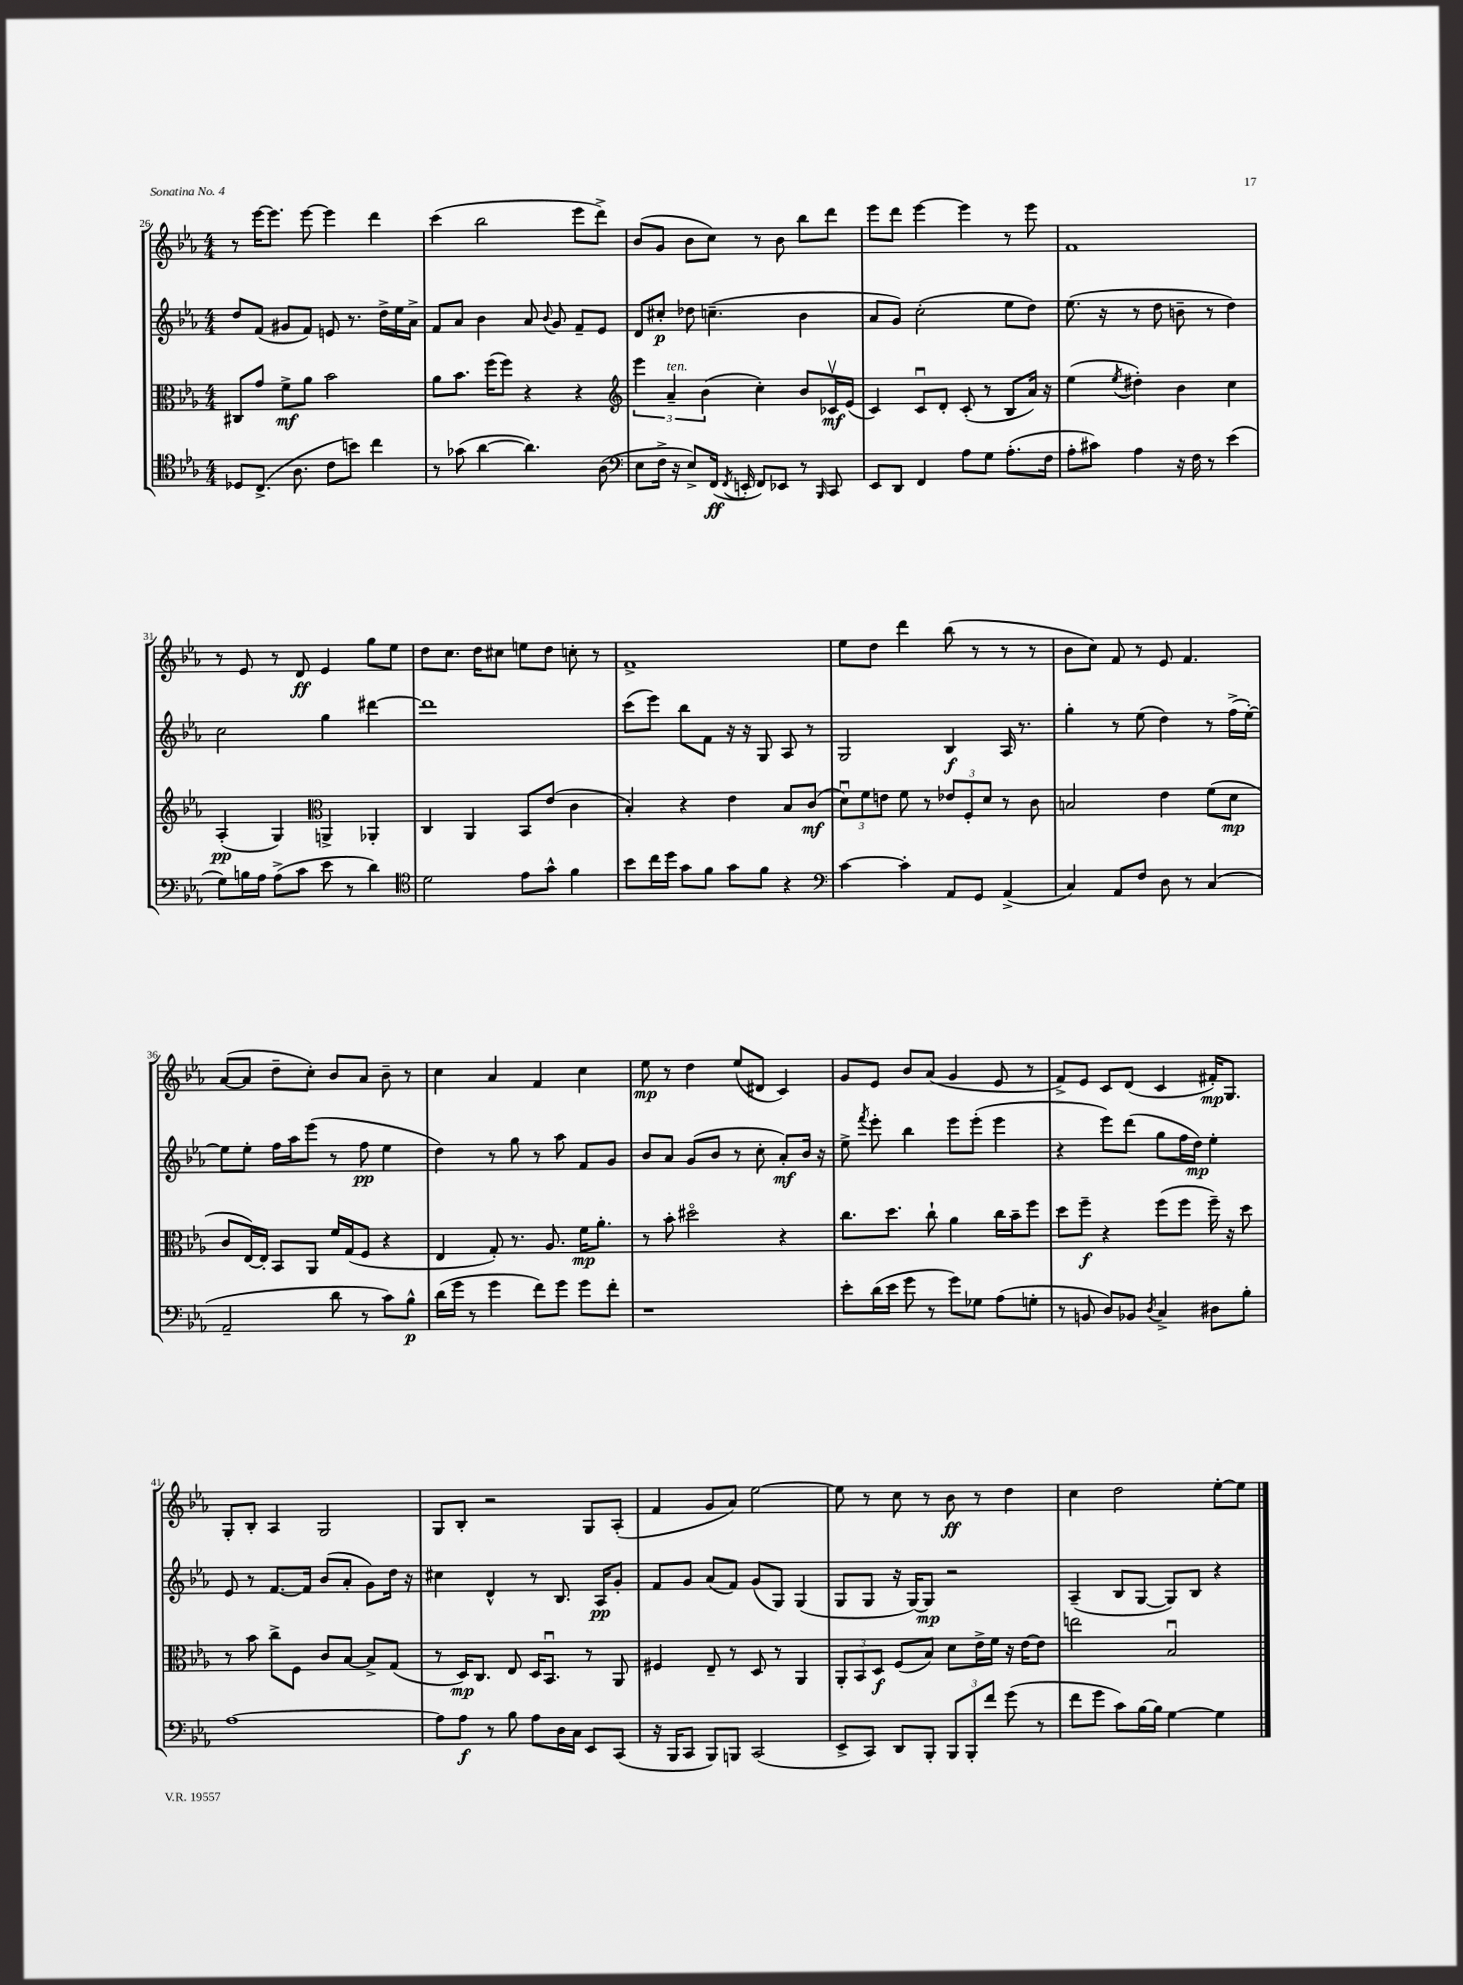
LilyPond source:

<<
\new StaffGroup <<
\new Staff = "s0" {
    \clef treble \key ees \major \numericTimeSignature \time 4/4
    \autoBeamOff r8 ees'''16[~ ees'''8.] ees'''8~ ees'''4 d'''4 |
    c'''4( bes''2 ees'''8[ d'''8]->) |
    bes'8[( g'8] bes'8[ c''8]) r8 bes'8 bes''8[ d'''8] |
    ees'''8[ d'''8] ees'''4~ ees'''4 r8 ees'''8 |
    f'1 |
    r8 ees'8 r8 d'8\ff ees'4 g''8[ ees''8] |
    d''8[ c''8.] d''16[ cis''8] e''8[ d''8] c''8-. r8 |
    f'1-> |
    ees''8[ d''8] d'''4 bes''8( r8 r8 r8 |
    bes'8[ c''8]) f'8 r8 ees'8 f'4. |
    aes'8[~( aes'8] d''8[-- c''8]-.) bes'8[ aes'8] bes'8-- r8 |
    c''4 aes'4 f'4 c''4 |
    ees''8\mp r8 d''4 ees''8[( dis'8] c'4) |
    g'8[ ees'8] bes'8[ aes'8]( g'4 ees'8 r8 |
    f'8[->) ees'8] c'8[ d'8]( c'4 fis'16[-.\mp) g8.] |
    g8[-. bes8]-. aes4 g2 |
    g8[ bes8]-. r2 g8[ aes8]-.( |
    f'4 g'8[ aes'8]) ees''2~ |
    ees''8 r8 c''8 r8 bes'8\ff r8 d''4 |
    c''4 d''2 ees''8[~-. ees''8] \bar "|." |
}
\new Staff = "s1" {
    \clef treble \key ees \major \numericTimeSignature \time 4/4
    \autoBeamOff d''8[ f'8]( gis'8[ f'8]) e'8 r8. d''16[-> ees''16 aes'16]-> |
    f'8[ aes'8] bes'4 aes'8 \appoggiatura { bes'8 } g'8 f'8[-- ees'8] |
    d'8[ cis''8]-.\p des''8 c''4.--( bes'4 |
    aes'8[ g'8]) c''2-.( ees''8[ d''8]) |
    ees''8.( r16 r8 d''8 b'8-- r8 d''4) |
    c''2 g''4 dis'''4~ |
    dis'''1 |
    c'''8[( ees'''8]) bes''8[ f'8] r16 r16 g8 aes8 r8 |
    g2 bes4\f aes16 r8. |
    g''4-. r8 ees''8( d''4) r8 f''16[->( ees''16]~-.) |
    ees''8[ ees''8]-. f''16[ aes''16 ees'''8]( r8 f''8\pp ees''4 |
    d''4) r8 g''8 r8 aes''8 f'8[ g'8] |
    bes'8[ aes'8] g'8[( bes'8] r8 c''8-. aes'8[-.\mf) bes'16] r16 |
    ees''8-> \acciaccatura { f'''8 } ees'''8-. bes''4 ees'''8[ ees'''8]-.( ees'''4 |
    r4 ees'''8[) d'''8]( g''8[ f''16 d''16]\mp) ees''4-. |
    ees'8 r8 f'8.[~ f'16] bes'8[( aes'8]-. g'8[) d''16] r16 |
    cis''4 d'4-^ r8 bes8. aes16[\pp g'8]-. |
    f'8[ g'8] aes'8[( f'8]) g'8[( g8]) g4( |
    g8[ g8] r16 g16[~) g8]\mp r2 |
    aes4--( bes8[ g8]~ g8[) bes8] r4 \bar "|." |
}
\new Staff = "s2" {
    \clef alto \key ees \major \numericTimeSignature \time 4/4
    \autoBeamOff cis8[ g'8] f'8[->\mf aes'8] bes'2 |
    aes'8[ bes'8.] f''16[( f''8]) r4 r4 |
    \clef treble \tuplet 3/2 { ees'''4 aes'4--^\markup { \italic "ten." } bes'4( } c''4-.) bes'8[ ces'16\upbow\mf ees'16]( |
    c'4) c'8[\downbow d'8]-. c'8-.( r8 bes8[ aes'16]) r16 |
    ees''4( \acciaccatura { ees''8 } dis''4-.) bes'4 c''4 |
    aes4-.\pp( g4) \clef alto a,4-> aes,4-. |
    c4 aes,4 bes,8[ ees'8]( c'4 |
    bes4-.) r4 ees'4 bes8[ c'8]\mf( |
    \tuplet 3/2 { d'8[\downbow) f'8 e'8] } f'8 r8 \tuplet 3/2 { ees'8[ f8-. d'8] } r8 c'8 |
    b2 ees'4 f'8[( d'8]\mp |
    c'8[ ees16~) ees16]-. bes,8[ aes,8] f'16[ g16( f8] r4 |
    ees4 g8-.) r8. aes8. f'16[\mp aes'8.]-. |
    r8 bes'8-. dis''2\flageolet r4 |
    c''8.[ d''8.] c''8-! aes'4 c''16[ bes'16-- f''8] |
    d''8[ f''8]--\f r4 f''8[( f''8] f''16--) r16 d''8 |
    r8 bes'8 c''8[-> f8] c'8[ bes8]~ bes8[-> g8]( |
    r8 d16[\mp) c8.] ees8 d16[ bes,8.]\downbow r8 aes,8 |
    fis4 ees8-- r8 d8 r8 aes,4 |
    \tuplet 3/2 { aes,8[-. bes,8 d8]\f } f8[( bes8]) d'8[ ees'16-> f'16] r16 ees'16[~ ees'8] |
    e''2 bes2\downbow \bar "|." |
}
\new Staff = "s3" {
    \clef tenor \key ees \major \numericTimeSignature \time 4/4
    \autoBeamOff des8[ c8.]->( aes8. c'8[ b'8]) c''4 |
    r8 ges'8( aes'4~ aes'4.) aes8( |
    \clef bass ees8[ f16]-> r16 ees8[->) f,16]\ff( \acciaccatura { f,8 } e,16-. f,8[) ees,8] r8 \grace { bes,,16 } c,8 |
    ees,8[ d,8] f,4 aes8[ g8] aes8.[-.( f16] |
    aes8[-. cis'8]) aes4 r16 f16 r8 ees'4( |
    g8[) b16 aes16] aes8[->( c'8] ees'8 r8 d'4) |
    \clef tenor d'2 ees'8[ g'8]-^ f'4 |
    bes'8[ c''16 d''16] g'8[ f'8] g'8[ f'8] r4 |
    \clef bass c'4~ c'4-. aes,8[ g,8] aes,4->( |
    c4) aes,8[ f8] d8 r8 c4( |
    aes,2-- d'8 r8 c'8[) bes8]-^\p |
    d'16[( g'16] r8 g'4 f'8[) g'8] g'8[ f'8]-. |
    r1 |
    ees'8[-. d'16( ees'16] g'8 r8 g'8[) ges8] aes8[( g8]-. |
    r8 b,8 d8[) bes,8] \acciaccatura { d8 } c4-> dis8[ bes8]-. |
    aes1~ |
    aes8[ aes8]\f r8 bes8 aes8[ d16 c16] ees,8[ c,8]( |
    r16 bes,,16[ c,8] bes,,8[) b,,8] c,2( |
    ees,8[-> c,8]) d,8[ bes,,8]-. \tuplet 3/2 { bes,,8[ bes,,8-. f'8] } g'8( r8 |
    f'8[ g'8] c'8[) bes16~ bes16] g4~ g4 \bar "|." |
}
>>
>>
\layout { \context { \Score currentBarNumber = #26 } }
